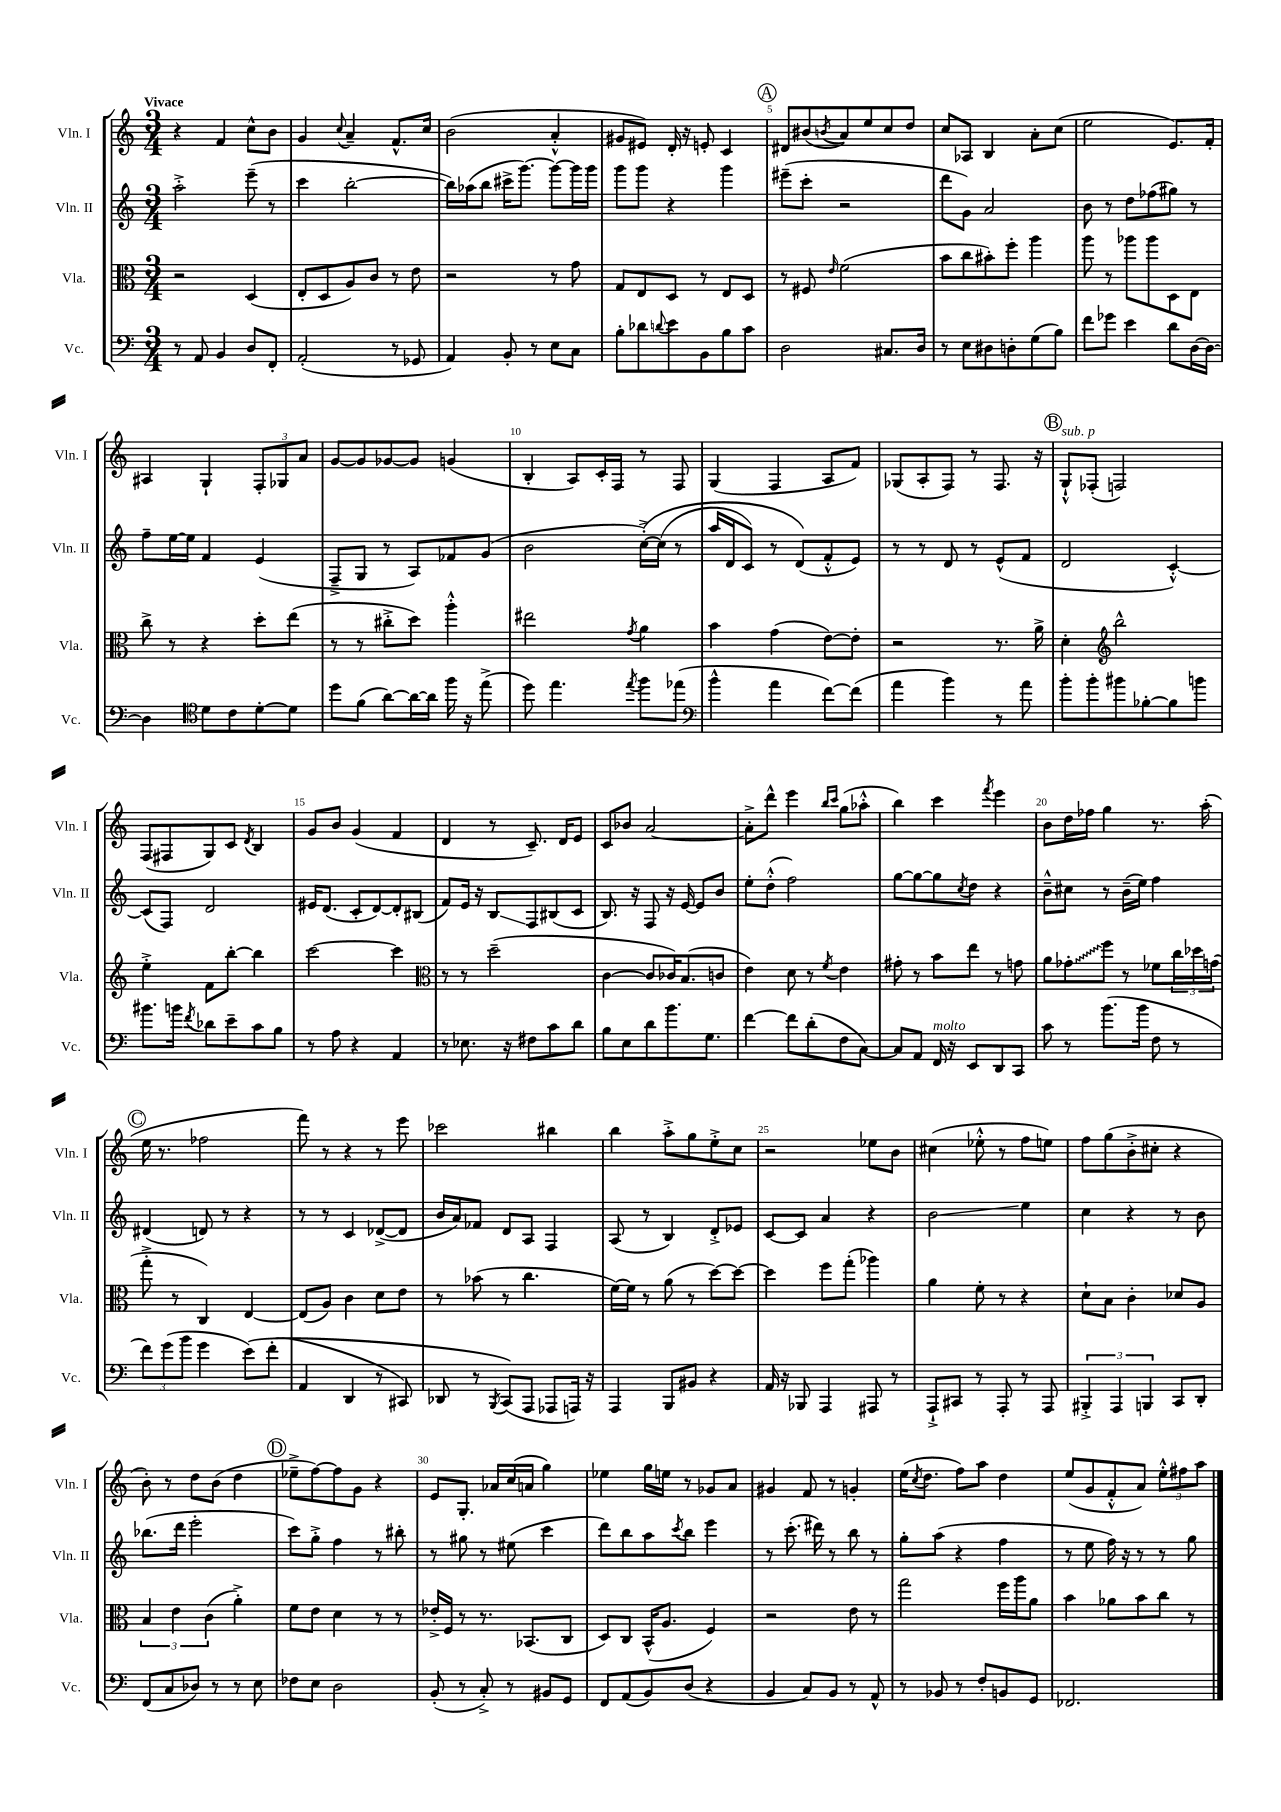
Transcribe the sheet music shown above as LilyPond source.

<<
\new StaffGroup <<
\new Staff = "s0" \with { instrumentName = "Vln. I" shortInstrumentName = "Vln. I" } {
    \clef treble \key c \major \numericTimeSignature \time 3/4 \tempo "Vivace"
    r4 f'4 c''8-^ b'8 |
    g'4 \appoggiatura { c''8 } a'4-- f'8.-^ c''16 |
    b'2( a'4-.-^ |
    gis'8 eis'8) d'16-. r16 e'8-. c'4 |
    \mark \markup { \circle "A" } dis'8 bis'8( \acciaccatura { b'8 } a'8) e''8 c''8 d''8 |
    c''8 aes8 b4 a'8-. c''8( |
    e''2 e'8.) f'16-. |
    ais4 g4-! \tuplet 3/2 { f8-. ges8 a'8 } |
    g'8~ g'8 ges'8~ ges'8 g'4( |
    b4-. a8) c'16-. f16 r8 f8 |
    g4( f4 a8 f'8) |
    ges8( a8-. f8) r8 f8. r16 |
    \mark \markup { \circle "B" } g8-!-^^\markup { \italic "sub. p" } fes8-.( f2) |
    f8( fis8 g8) c'8 \acciaccatura { d'8 } b4 |
    g'8 b'8 g'4( f'4 |
    d'4 r8 c'8.--) d'16 e'8 |
    c'8 bes'8 a'2~ |
    a'8-.-> d'''8-^ e'''4 \grace { b''16 c'''16 } g''8( aes''8-.-^ |
    b''4) c'''4 \acciaccatura { f'''8 } e'''4 |
    b'8 d''16 fes''16 g''4 r8. a''16-.( |
    \mark \markup { \circle "C" } e''16 r8. fes''2 |
    f'''8) r8 r4 r8 e'''8 |
    ces'''2 bis''4 |
    b''4 a''8-.-> g''8 e''8-.-> c''8 |
    r2 ees''8 b'8 |
    cis''4( ees''8-.-^ r8 f''8 e''8) |
    f''8 g''8( b'8-.-> cis''8-. r4 |
    b'8-.) r8 d''8 b'8( d''4 |
    \mark \markup { \circle "D" } ees''8---> f''8~) f''8 g'8 r4 |
    e'8 g8.-. aes'16 c''16( a'16 g''4) |
    ees''4 g''16 e''16 r8 ges'8 a'8 |
    gis'4 f'8 r8 g'4-. |
    e''16( \acciaccatura { c''8 } d''8. f''8) a''8 d''4 |
    e''8( g'8 f'8-.-^ a'8) \tuplet 3/2 { e''8-.-^ fis''8 a''8 } \bar "|." |
}
\new Staff = "s1" \with { instrumentName = "Vln. II" shortInstrumentName = "Vln. II" } {
    \clef treble \key c \major \numericTimeSignature \time 3/4
    a''2-.-> e'''8--( r8 |
    c'''4 b''2~-. |
    b''16) aes''16( b''8 cis'''16-> g'''8.~) g'''8~ g'''16 g'''16 |
    g'''8 g'''8 r4 g'''4 |
    \mark \markup { \circle "A" } eis'''8--( c'''8-. r2 |
    d'''8 g'8) a'2 |
    b'8 r8 d''8 fes''8( gis''8) r8 |
    f''8-- e''16~ e''16 f'4 e'4( |
    f8---> g8 r8 a8) fes'8 g'8( |
    b'2 c''16~-.->)\( c''16( r8 |
    a''16 d'16 c'8) r8 d'8(\) f'8-.-^ e'8) |
    r8 r8 d'8 r8 e'8-^( f'8 |
    \mark \markup { \circle "B" } d'2 c'4~-.-^) |
    c'8( f8) d'2 |
    eis'16 d'8.( c'8-. d'8~) d'8-. bis8( |
    f'8) e'16 r16 b8\glissando f8 bis8( c'8 |
    b8.) r16 f8 r16 e'16~ e'8 b'8 |
    e''8-. d''8-.-^( f''2) |
    g''8~ g''8~ g''8 \acciaccatura { c''8 } d''8 r4 |
    b'8---^ cis''8 r8 b'16--( e''16) f''4 |
    \mark \markup { \circle "C" } dis'4( d'8) r8 r4 |
    r8 r8 c'4 des'8~->( des'8 |
    b'16 a'16) fes'8 d'8 a8 f4 |
    a8( r8 b4) d'8-.-> ees'8 |
    c'8~ c'8 a'4 r4 |
    b'2\glissando e''4 |
    c''4 r4 r8 b'8 |
    bes''8.( d'''16 e'''2-. |
    \mark \markup { \circle "D" } c'''8) g''8-.-> f''4 r8 bis''8-. |
    r8 gis''8 r8 eis''8( c'''4 |
    d'''8) b''8 a''8 \acciaccatura { c'''8 } b''8 e'''4 |
    r8 c'''8.-.( dis'''16) r8 b''8 r8 |
    g''8-. a''8( r4 f''4 |
    r8 e''8 f''16) r16 r8 r8 g''8 \bar "|." |
}
\new Staff = "s2" \with { instrumentName = "Vla." shortInstrumentName = "Vla." } {
    \clef alto \key c \major \numericTimeSignature \time 3/4
    r2 d4( |
    e8-. d8 a8) c'8 r8 e'8 |
    r2 r8 g'8 |
    g8 e8 d8 r8 e8 d8 |
    \mark \markup { \circle "A" } r8 fis8 \grace { e'16 } f'2( |
    b'8 c''8 bis'8-.) f''8-. a''4 |
    a''8 r8 aes''8 aes''8 d8 e8 |
    c''8-> r8 r4 d''8-. e''8( |
    r8 r8 cis''8-.-> d''8) a''4-.-^ |
    eis''2 \acciaccatura { g'8 } a'4 |
    b'4 g'4( e'8~) e'8-. |
    r2 r8. a'16-> |
    \mark \markup { \circle "B" } d'4-. \clef treble b''2-^ |
    e''4-.-> f'8 b''8~-. b''4 |
    c'''2~ c'''4 |
    \clef alto r8 r8 d''2--( |
    c'4~ c'8 ces'16) b8.( c'8 |
    e'4) d'8 r8 \acciaccatura { f'8 } e'4 |
    gis'8-. r8 b'8 e''8 r8 g'8 |
    a'8 \once \override Glissando.style = #'zigzag ges'8-.\glissando f''8 r8 fes'8 \tuplet 3/2 { c''16 des''16 g'16( } |
    \mark \markup { \circle "C" } g''8-.-> r8 c4) e4~ |
    e8( a8) c'4 d'8 e'8 |
    r8 bes'8( r8 c''4. |
    f'16~) f'16 r8 a'8( r8 d''8~) d''8~ |
    d''4 f''8 g''8-.( aes''4) |
    a'4 f'8-. r8 r4 |
    d'8-! b8 c'4-. des'8 a8 |
    \tuplet 3/2 { b4 e'4 c'4( } a'4-.->) |
    \mark \markup { \circle "D" } f'8 e'8 d'4 r8 r8 |
    ees'16-.-> f16 r8 r8. bes,8.( c8 |
    d8) c8 b,16-^( a8. f4) |
    r2 e'8 r8 |
    g''2 f''16 a''16 a'8 |
    b'4 aes'8 b'8 c''8 r8 \bar "|." |
}
\new Staff = "s3" \with { instrumentName = "Vc." shortInstrumentName = "Vc." } {
    \clef bass \key c \major \numericTimeSignature \time 3/4
    r8 a,8 b,4 d8 f,8-. |
    a,2-.( r8 ges,8 |
    a,4) b,8-. r8 e8 c8 |
    b8-. des'8 \appoggiatura { d'8 } e'8 b,8 b8 c'8 |
    \mark \markup { \circle "A" } d2 cis8. d16 |
    r8 e8 dis8 d8-. g8( b8) |
    f'8 ges'8 e'4 d'8 d16~ d16~ |
    d4 \clef tenor d'8 c'8 d'8~-. d'8 |
    d''8 f'8( a'8~) a'16~ a'16 f''16 r16 e''8->( |
    d''8) e''4. \acciaccatura { e''8 } f''8 ees''8( |
    \clef bass b'4-^ a'4 f'8~) f'8( |
    a'4 b'4) r8 a'8 |
    \mark \markup { \circle "B" } b'8-. b'8-. bis'8 bes8~-. bes8 b'8 |
    bis'8. b'16 \acciaccatura { f'8 } des'8 e'8-- c'8 b8 |
    r8 a8 r4 a,4 |
    r8 ees8. r16 fis8 c'8 d'8 |
    b8 e8 d'8 b'8. g8. |
    f'4~ f'8 d'8-.( f8 c8~) |
    c8 a,8 f,16^\markup { \italic "molto" } r16 e,8 d,8 c,8 |
    c'8 r8 b'8.( b'16 f8 r8 |
    \mark \markup { \circle "C" } \tuplet 3/2 { f'8) g'8( b'8 } g'4 e'8)\( f'8-.( |
    a,4 d,4 r8 cis,8) |
    des,8 r8 \acciaccatura { b,,8 } c,8(\) a,,8 aes,,8 a,,16) r16 |
    a,,4 b,,8 bis,8 r4 |
    a,16 r16 bes,,8 a,,4 ais,,8 r8 |
    a,,8-!-> cis,8 r8 a,,8-. r8 a,,8 |
    \tuplet 3/2 { bis,,4-.-> a,,4 b,,4 } c,8 d,8-. |
    f,8( c8 des8) r8 r8 e8 |
    \mark \markup { \circle "D" } fes8 e8 d2 |
    b,8-.( r8 c8-.->) r8 bis,8 g,8 |
    f,8 a,8( b,8) d8( r4 |
    b,4 c8) b,8 r8 a,8-^ |
    r8 bes,8 r8 f8-. b,8 g,8 |
    fes,2. \bar "|." |
}
>>
>>
\layout { \context { \Score \override BarNumber.break-visibility = ##(#f #t #t) barNumberVisibility = #(every-nth-bar-number-visible 5) } }
